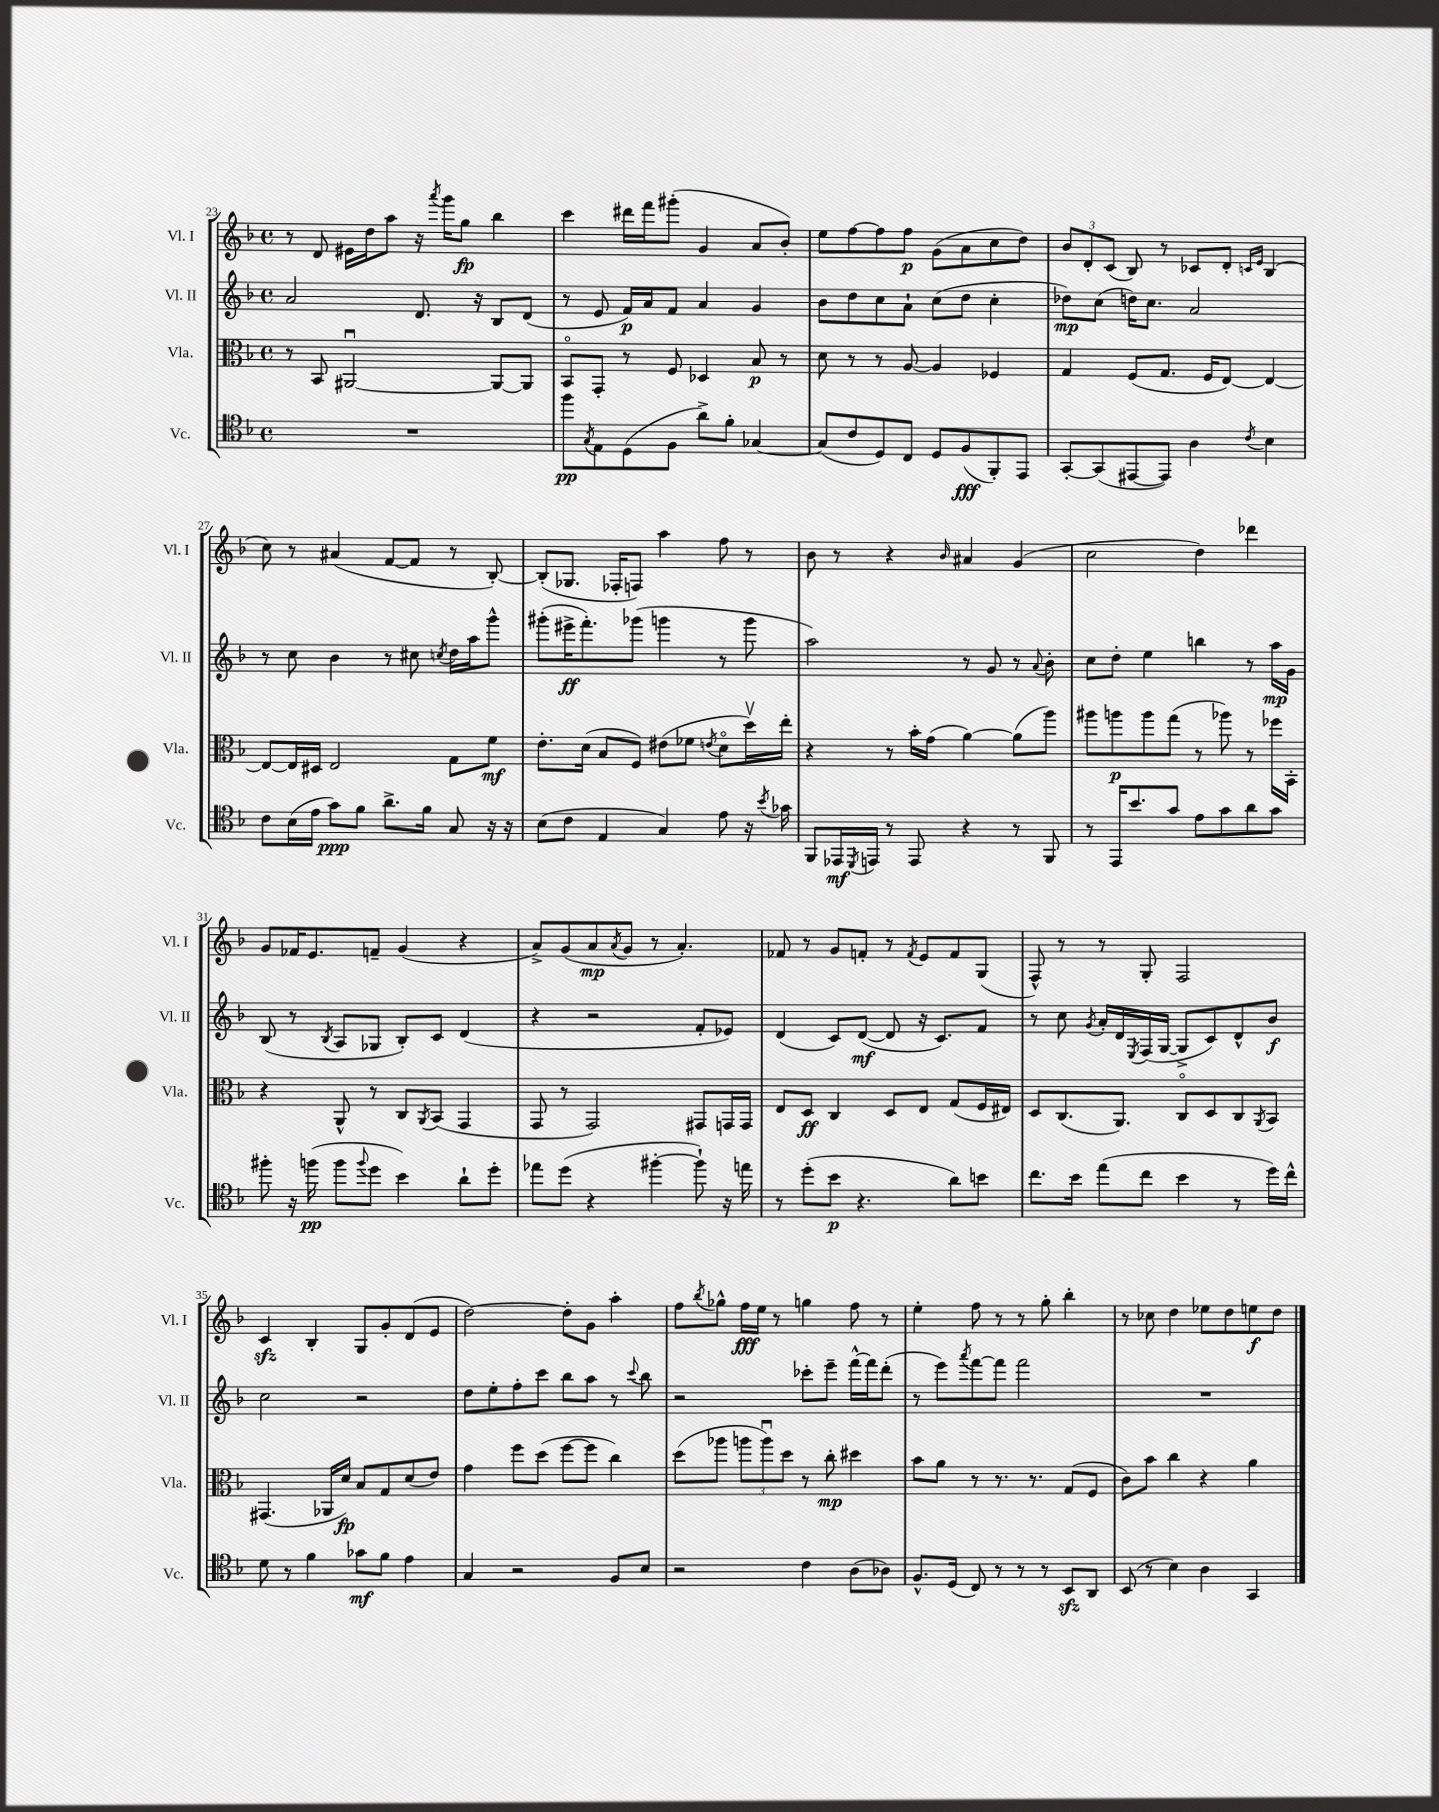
<<
\new StaffGroup <<
\new Staff = "s0" \with { instrumentName = "Vl. I" shortInstrumentName = "Vl. I" } {
    \clef treble \key f \major \defaultTimeSignature \time 4/4
    r8 d'8 eis'16 d''16 a''8 r16 \acciaccatura { a'''8 } g'''16 g''8\fp bes''4 |
    c'''4 dis'''16 f'''16 gis'''8-.( g'4 a'8 bes'8-.) |
    e''8 f''8~ f''8 f''8\p g'8( a'8 c''8 d''8) |
    \tuplet 3/2 { bes'8 d'8-. c'8( } bes8) r8 ces'8 d'8-. \grace { c'16 e'16 } bes4( |
    c''8) r8 ais'4( f'8~ f'8 r8 bes8~-.) |
    bes8-.( ges8. fes16-. f8) a''4 f''8 r8 |
    bes'8 r8 r4 \grace { bes'16 } ais'4 g'4( |
    c''2 d''4) des'''4 |
    g'8 fes'16 e'8. f'8-- g'4( r4 |
    a'8->) g'8( a'8\mp \acciaccatura { a'8 } g'8 r8 a'4.-.) |
    fes'8 r8 g'8 f'8-. r8 \acciaccatura { f'8 } e'8 f'8 g8( |
    f8-^) r8 r8 g8-. f2 |
    c'4\sfz bes4-. g8 g'8-. d'8( e'8 |
    d''2~) d''8-. g'8 a''4-. |
    f''8 \acciaccatura { bes''8 } ges''8-^ f''16\fff e''16 r8 g''4 f''8 r8 |
    e''4-. f''8 r8 r8 g''8-. bes''4-. |
    r8 ces''8 d''4 ees''8 d''8 e''8\f d''8 \bar "|." |
}
\new Staff = "s1" \with { instrumentName = "Vl. II" shortInstrumentName = "Vl. II" } {
    \clef treble \key f \major \defaultTimeSignature \time 4/4
    a'2 d'8. r16 bes8 d'8( |
    r8 e'8 f'16\p) a'16 f'8 a'4 g'4 |
    bes'8 d''8 c''8 a'8-! c''8( d''8 c''4-. |
    des''8\mp) c''8( d''16) c''8. a'2 |
    r8 c''8 bes'4 r8 cis''8 \acciaccatura { c''8 } d''16 a''16 g'''8-^ |
    gis'''8-.( eis'''16->\ff f'''8.-.) ges'''8( g'''4 r8 g'''8 |
    a''2) r8 g'8 r8 \appoggiatura { a'8 } bes'8-. |
    c''8 d''8-. e''4 b''4 r8 a''16\mp g'16 |
    bes8( r8 \acciaccatura { bes8 } a8 ges8 bes8-.) c'8 d'4( |
    r4 r2 f'8-. ees'8) |
    d'4( c'8) d'8~\mf( d'8 r16 c'8.) f'8 |
    r8 c''8 \acciaccatura { g'8 } a'16-. d'16 \acciaccatura { e8 } f16( g16~ g8-> c'8) d'8-^ bes'8\f |
    c''2 r2 |
    d''8 e''8-. f''8-. c'''8 bes''8 a''8 r8 \appoggiatura { c'''8 } bes''8 |
    r2 ces'''8-. e'''8-- f'''16~-^ f'''16 d'''8-.( |
    r8 e'''8) \acciaccatura { a'''8 } f'''8~ f'''8 f'''2 |
    R1 \bar "|." |
}
\new Staff = "s2" \with { instrumentName = "Vla." shortInstrumentName = "Vla." } {
    \clef alto \key f \major \defaultTimeSignature \time 4/4
    r8 bes,8 ais,2~\downbow ais,8~ ais,8 |
    bes,8\flageolet g,8-. r8 f8 des4 bes8\p r8 |
    d'8 r8 r8 a8~ a4 fes4 |
    g4 f8( g8. f16 e8~) e4~ |
    e8~ e16 dis16 e2 g8 f'8\mf |
    e'8.-. d'16( bes8 f8) eis'8( fes'8 \acciaccatura { e'8 } d'8\flageolet d''16\upbow) e''16-. |
    r4 r8 bes'16-. g'16( a'4~) a'8( a''8) |
    ais''8 a''8\p a''8 g''8( r8 aes''8) r8 fes''16 bes,16-. |
    r4 a,8-^ r8 c8 \acciaccatura { a,8 } bes,8( g,4 |
    g,8 r8 g,2) gis,8 g,16 g,16 |
    e8 d8\ff c4 d8 e8 g8( f16 eis16) |
    d8 c8.( a,8.) c8\flageolet d8 c8 \acciaccatura { a,8 } bes,8 |
    gis,4.( aes,16 d'16\fp) bes8 g8 d'8( e'8) |
    g'4 f''8 d''8( f''8~ f''8 c''4) |
    d''8( aes''8 \tuplet 3/2 { a''8 a''8\downbow) d''8 } r8 c''8-.\mp dis''4 |
    bes'8 a'8 r8 r8. r8. g8( f8 |
    c'8) bes'8 c''4 r4 a'4 \bar "|." |
}
\new Staff = "s3" \with { instrumentName = "Vc." shortInstrumentName = "Vc." } {
    \clef tenor \key f \major \defaultTimeSignature \time 4/4
    R1 |
    f''8\pp \acciaccatura { g8 } e8 d8( f8 a'8->) f'8-. ges4~ |
    ges8( c'8 d8) c8 d8 f8\fff( f,8-.) e,8 |
    g,8~-. g,8( eis,8~ eis,8) a4 \acciaccatura { c'8 } bes4 |
    c'8 bes16( e'16 g'8\ppp) f'8 a'8.-> f'16 g8 r16 r16 |
    bes8( c'8 e4 g4) e'8 r16 \acciaccatura { bes'8 } ges'16 |
    f,8 ees,16\mf \acciaccatura { d,8 } e,16 r8 e,8 r4 r8 f,8 |
    r8 e,16 bes'8. g'8 e'8 g'8 a'8 g'8 |
    fis''8-. r16 f''16\pp( f''8 \appoggiatura { f''8 } d''8 bes'4) a'8-! d''8-. |
    ees''8 d''8( r4 fis''4~-. fis''8-!) r16 e''16 |
    r8 d''8-.( bes'8\p r4. a'8) b'8 |
    c''8. bes'16 e''8( c''8 bes'4 r8 d''16) c''16-^ |
    d'8 r8 f'4 ges'8\mf f'8 e'4 |
    g4 r2 f8 bes8 |
    r2 c'4 a8( aes8) |
    f8.-^ d16( c8) r8 r8 r8 bes,8\sfz a,8 |
    bes,8( r8 bes4) a4 g,4 \bar "|." |
}
>>
>>
\layout { \context { \Score currentBarNumber = #23 } }
